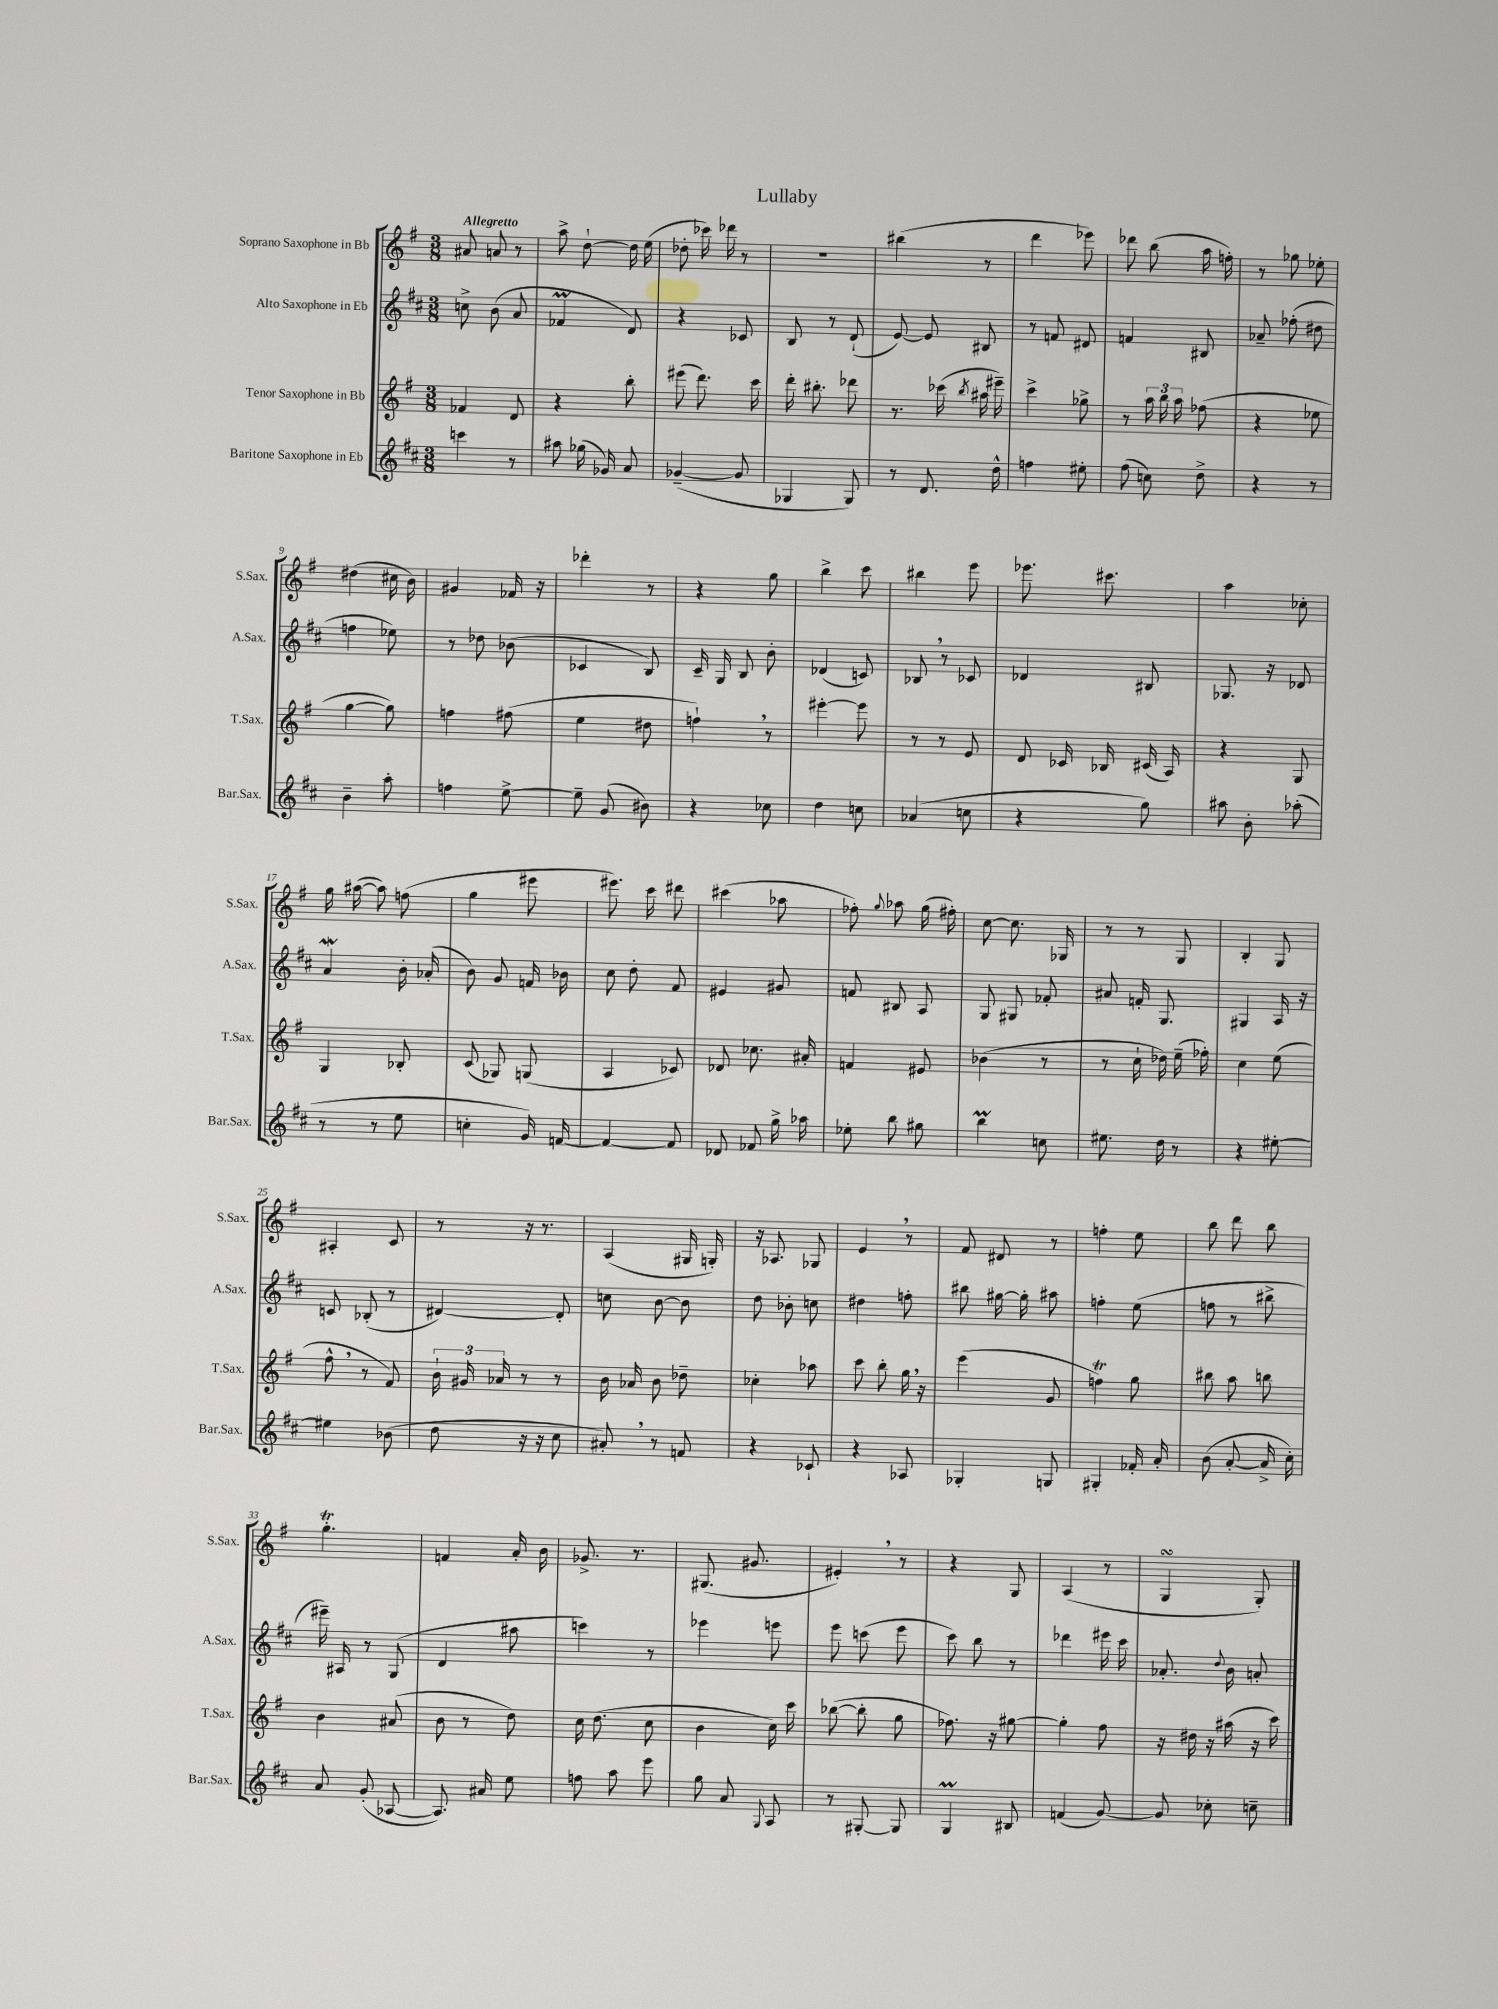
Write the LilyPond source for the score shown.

\header { title = "Lullaby" }
<<
\new StaffGroup <<
\new Staff = "s0" \with { instrumentName = "Soprano Saxophone in Bb" shortInstrumentName = "S.Sax." } {
    \clef treble \key g \major \numericTimeSignature \time 3/8 \tempo "Allegretto"
    \autoBeamOff ais'8 a'8 r8 |
    a''8-> d''8~-! d''16 e''16( |
    des''8-. ces'''16) des'''16 r8 |
    R4. |
    bis''4( r8 |
    d'''4 ees'''8) |
    des'''8 b''8( a''16 f''16-.) |
    r8 ges''8 ees''8-. |
    dis''4( cis''16 b'16) |
    gis'4 fes'16 r16 |
    des'''4-. r8 |
    r4 g''8 |
    b''4-> c'''8 |
    bis''4 e'''8 |
    ees'''8. cis'''8. |
    a''4 ces''8-. |
    g''16 ais''16~( ais''8) f''8( |
    g''4 eis'''8 |
    eis'''8.) c'''16 dis'''8 |
    cis'''4( aes''8 |
    fes''8-.) \appoggiatura { g''8 } aes''8 g''16( fis''16-.) |
    c''8~ c''8. ges16 |
    r8 r8 g8 |
    b4-. g8 |
    ais4-. c'8 |
    r8 r16 r8. |
    a4( gis16 g16-.) |
    r16 aes8. ges8 |
    e'4 \breathe r8 |
    fis'8 dis'8 r8 |
    f''4-. e''8 |
    b''8 d'''8 b''8 |
    g''4.-.\trill |
    f'4 a'16-. b'16 |
    ges'8.-> r8. |
    gis8.( gis'8. |
    eis'4-.) \breathe r8 |
    r4 g8 |
    a4( r8 |
    g4\turn g8-.) \bar "|." |
}
\new Staff = "s1" \with { instrumentName = "Alto Saxophone in Eb" shortInstrumentName = "A.Sax." } {
    \clef treble \key d \major \numericTimeSignature \time 3/8
    \autoBeamOff c''8-> b'8( a'8 |
    fes'4\prall d'8) |
    r4 ces'8 |
    b8 r8 d'8-!( |
    e'8~) e'8 bis8 |
    r8 f'8 dis'8 |
    f'4 bis8 |
    aes'8-- fes''8-.( dis''8 |
    f''4 ees''8) |
    r8 des''8 bes'8( |
    ces'4 b8) |
    cis'16-- g16 b8 b'8-. |
    des'4( c'8) |
    bes8 \breathe r8 ces'8 |
    des'4 bis8 |
    ges8. r16 des'8 |
    a'4\mordent b'16-. aes'16-.( |
    b'8) g'8 f'16 bes'16 |
    cis''8 d''8-. fis'8 |
    eis'4 gis'8 |
    f'8 bis8 a8 |
    g8 gis8 fes'8-. |
    ais'8 f'16-. g8. |
    gis4 a16 r16 |
    c'8 bes8-.( r8 |
    dis'4~) dis'8-. |
    c''8 b'8~ b'8 |
    d''8 bes'8-. c''8 |
    dis''4 f''8-. |
    bis''8 gis''16~ gis''16-. ais''8 |
    f''4-. e''8( |
    f''8 r8 bis''8-> |
    eis'''16--) ais16 r8 g8( |
    d'4 ais''8 |
    c'''4) r8 |
    ees'''4 e'''8 |
    e'''8 c'''8( e'''8 |
    cis'''8) b''8 r8 |
    des'''4 eis'''16 cis'''16 |
    aes'8.-. \appoggiatura { d''8 } b'16 a'8-. \bar "|." |
}
\new Staff = "s2" \with { instrumentName = "Tenor Saxophone in Bb" shortInstrumentName = "T.Sax." } {
    \clef treble \key g \major \numericTimeSignature \time 3/8
    \autoBeamOff fes'4 d'8 |
    r4 b''8-. |
    eis'''8( d'''8.) c'''16 |
    d'''16-. bis''8.-. des'''8 |
    r8. ces'''16( \acciaccatura { b''8 } ais''16 eis'''16--) |
    c'''4-> ges''8-> |
    r8 \tuplet 3/2 { a''16 b''16 a''16 } fes''8( |
    r4 ees''8 |
    g''4~ g''8) |
    f''4 fis''8( |
    e''4 dis''8 |
    f''4-!) \breathe r8 |
    eis'''4~-. eis'''8 |
    r8 r8 e'8 |
    d'8 ces'16 bes16 cis'16( a16) |
    r4 g8 |
    g4 bes8-. |
    c'8( ges8) g8( |
    a4 ces'8) |
    des'8 ces''8. ais'16-. |
    f'4 eis'8 |
    bes'4( r8 |
    r8 c''16-! des''16) e''16--( fes''16-.) |
    c''4 e''8( |
    fis''8-^ \breathe r8 fis'8) |
    \tuplet 3/2 { b'16-! gis'16 aes'16 } r8 r8 |
    b'16 aes'16 b'8 des''8-- |
    ces''4-. aes''8 |
    c'''8 b''8-. g''16 \breathe r16 |
    e'''4( g'8 |
    f''4\trill) g''8 |
    bis''8 a''8 b''8 |
    b'4 ais'8( |
    b'8 r8 d''8) |
    c''16 d''8.( c''8 |
    b'4 c''16) c'''16 |
    bes''8~( bes''8-. g''8 |
    fes''8.) r16 gis''8~ |
    gis''4-. fis''8 |
    r16 dis''16 r16 ais''16( r16 c'''16) \bar "|." |
}
\new Staff = "s3" \with { instrumentName = "Baritone Saxophone in Eb" shortInstrumentName = "Bar.Sax." } {
    \clef treble \key d \major \numericTimeSignature \time 3/8
    \autoBeamOff c'''4 r8 |
    ais''8 ges''16( ges'16) a'8 |
    ges'4~--( ges'8 |
    ges4 ges8) |
    r8 d'8. d''16-^ |
    f''4 eis''8-. |
    fis''8( c''8) d''8-> |
    r4 r8 |
    b'4-- a''8-. |
    f''4 e''8~-> |
    e''8-- g'8( bis'8) |
    r4 ces''8 |
    d''4 c''8 |
    aes'4( c''8 |
    r4 g''8) |
    ais''8 b'8-. aes''8-.( |
    r8 r8 e''8 |
    c''4-. g'16) f'16~ |
    f'4~ f'8 |
    des'8 fes'8 g''16-> aes''16 |
    ees''8-. b''8 gis''8 |
    b''4\prall c''8 |
    eis''8. d''16 r8 |
    r4 eis''8~-. |
    eis''4 bes'8( |
    d''8 r16 r16 cis''8 |
    ais'8-.) \breathe r8 f'8 |
    r4 ces'8-! |
    r4 aes8 |
    ges4-. g8 |
    gis4-. fes'16-. a'16-. |
    b'8( a'8~-. a'16-> cis''16-.) |
    a'8 g'8-.( aes8~ |
    aes8.) ais'16 e''8 |
    f''8 a''8 e'''8 |
    g''8 a'8 \appoggiatura { g8 } a8 |
    r8 gis8~-. gis8 |
    g4\prall bis8 |
    f'4( g'8~) |
    g'8 ces''8-. c''8-- \bar "|." |
}
>>
>>
